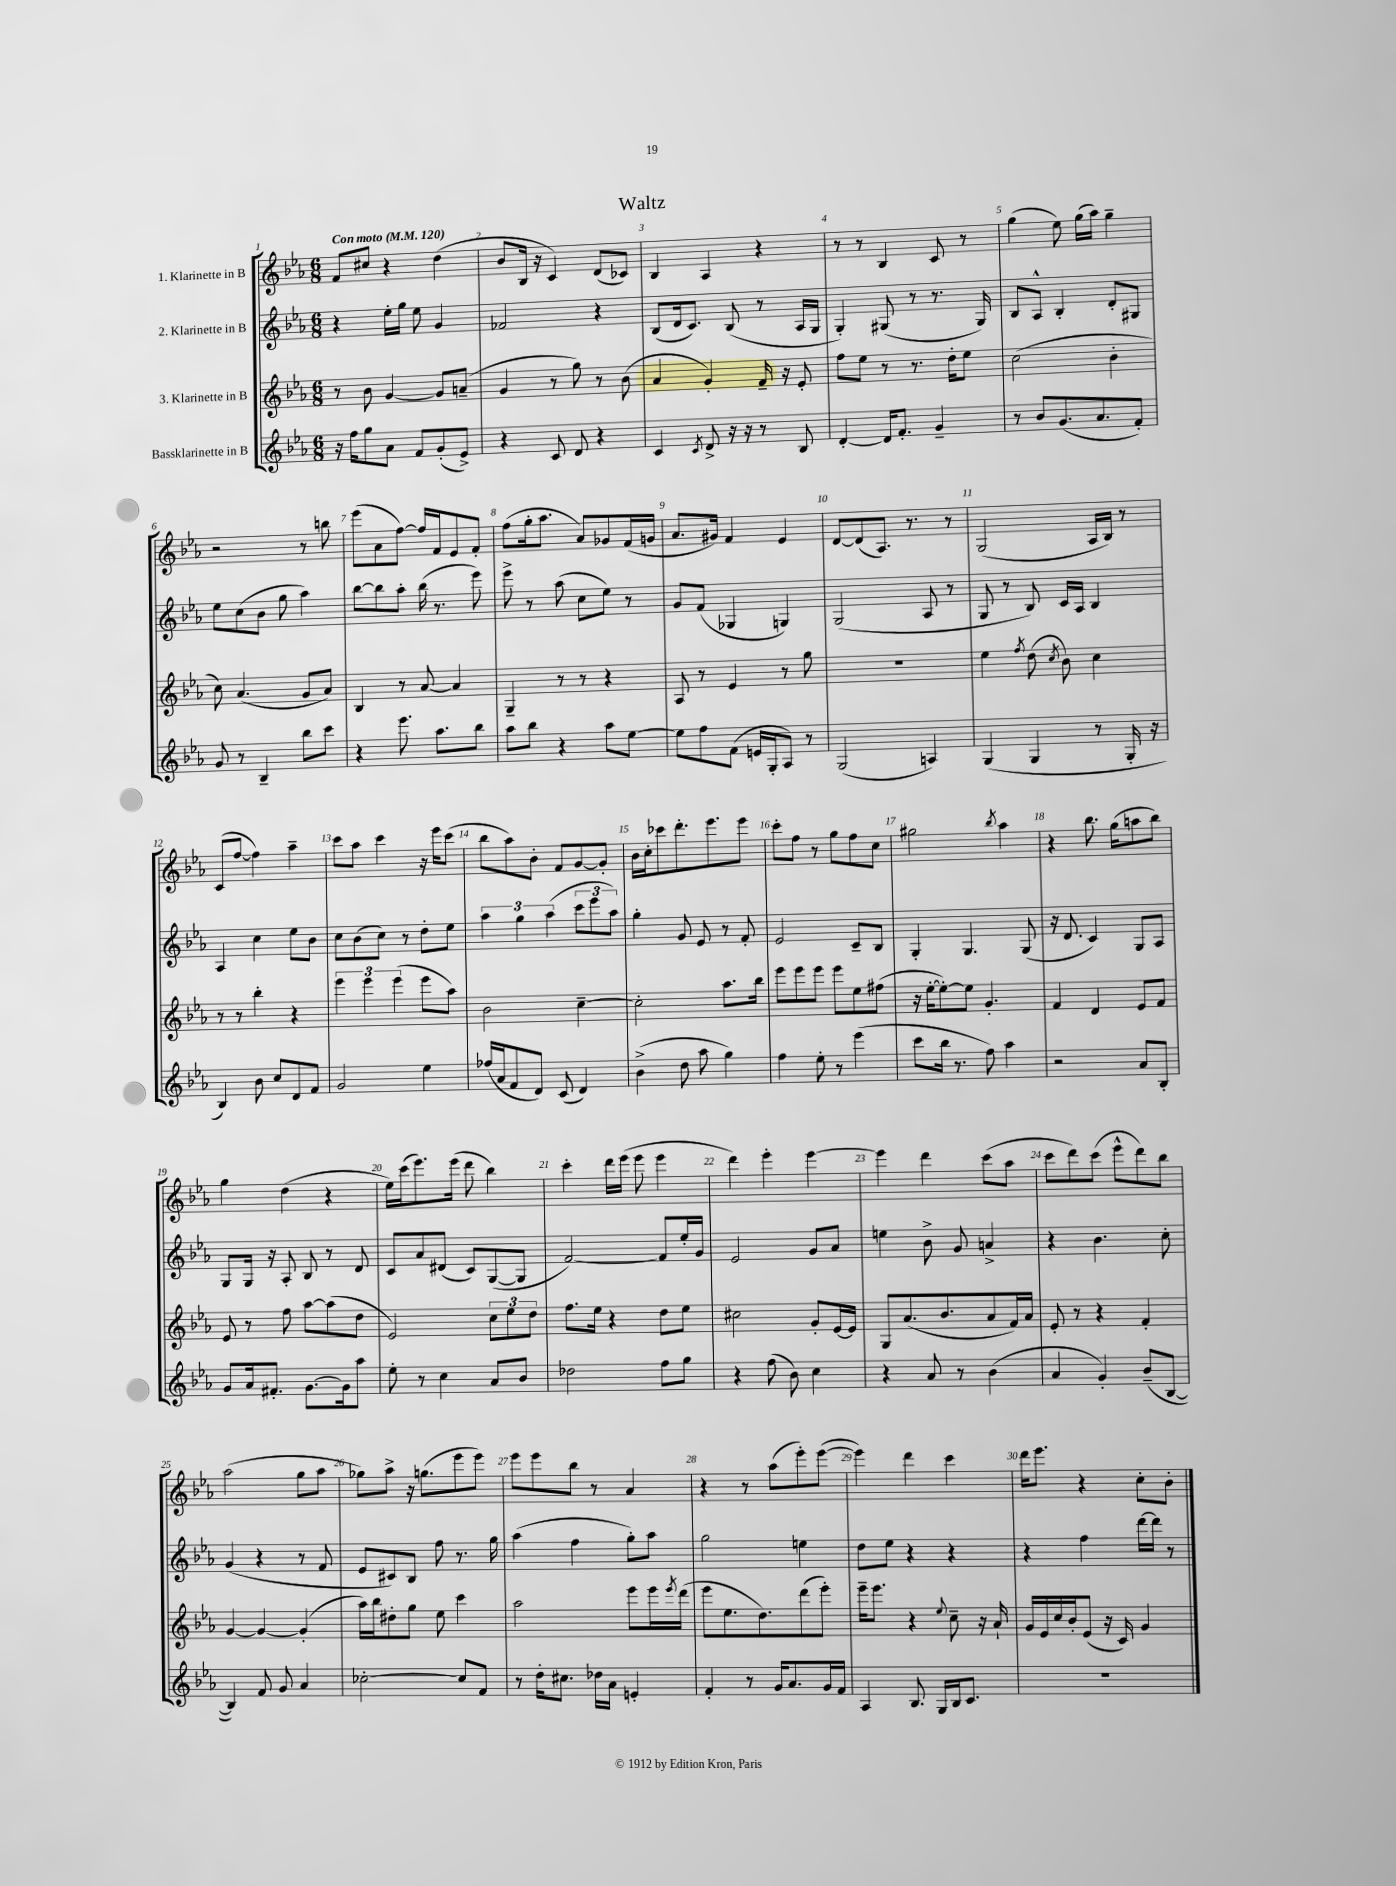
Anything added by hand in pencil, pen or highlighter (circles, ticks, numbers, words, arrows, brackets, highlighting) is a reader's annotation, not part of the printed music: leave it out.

**kern	**kern	**kern	**kern
*part4	*part3	*part2	*part1
*staff4	*staff3	*staff2	*staff1
*I"Bassklarinette in B	*I"3. Klarinette in B	*I"2. Klarinette in B	*I"1. Klarinette in B
*clefG2	*clefG2	*clefG2	*clefG2
*k[b-e-a-]	*k[b-e-a-]	*k[b-e-a-]	*k[b-e-a-]
*M6/8	*M6/8	*M6/8	*M6/8
*MM120	*MM120	*MM120	*MM120
=1	=1	=1	=1
!	!	!	!LO:TX:a:B:t=Con moto
16r	8r	4r	8f/L
16ff\KL	.	.	.
8gg\	8b-\	.	8cc#X/J
8a-\J	[4g/	16ee-'\LL	4r
.	.	16gg\JJ	.
8f/L	.	8ee-\	.
(8g'/	8g/L]	4g/	(4dd\
8e-^/J)	(8an~/J	.	.
=2	=2	=2	=2
4r	4g/	2f-X/	8b-/L
.	.	.	16B-/Jk
.	.	.	16r
8c/	8r	.	4c/)
8d/	8gg\)	.	.
4r	8r	4r	(8d/L
.	(8b-\	.	8c-X/J)
=3	=3	=3	=3
4c/	4a-/	(8B-/L	4B-/
.	.	16d/k	.
.	.	8.c/J)	.
8qc/	.	.	.
8d^/	4g'/)	.	4A-/
16r	.	(8B-/	.
16r	.	.	.
8r	16f~/	8r	4r
.	16r	.	.
8B-/	8e-'/	16A-/LL	.
.	.	16G/JJ	.
=4	=4	=4	=4
[4d'/	8ff\L	4G'/)	8r
.	8ee-\J	.	8r
16d/KL]	8r	(8G#X/	4B-/
8.f'/J	.	.	.
.	8.r	8r	.
4g~/	.	8.r	8c/
.	16dd'\KL	.	.
.	8ee-\J	.	8r
.	.	16G#/)	.
=5	=5	=5	=5
8r	(2cc\	8B-/L	(4gg\
8b-/L	.	8A-^^/J	.
(8.g/	.	4B-'/	8ee-\)
.	.	.	(16gg\LL
8.a-/	.	.	16aa-\JJ)
.	4b-'\	8d'/L	4gg~\
8f'/J)	.	8G#X/J	.
!!LO:LB:g=z
=6	=6	=6	=6
8g/	8cc\)	8ee-\L	2r
8r	(4.a-/	(8cc\	.
4B-~/	.	8b-\J	.
.	.	8gg\	.
8bb-\L	8g/L	4aa-\)	8r
8ccc\J	8a-/J)	.	8bbn\
=7	=7	=7	=7
4r	4B-/	[8bb-\L	(8eee-\L
.	.	8bb-\]	8a-\
8.eee-\	8r	8aa-'\J	[8ff\J)
.	[8a-/	(16bb-\	16ff/LL]
8.aa-\L	.	8.r	16f/J
.	4a-/]	.	8e-/
8bb-\J	.	8eee-\)	8f'/J
=8	=8	=8	=8
8aa-\L	4G~/	8eee-^\	(8ff\L
8bb-\J	.	8r	16gg'\k
.	.	.	8.aa-\J
4r	8r	(8aa-\	.
.	8r	8cc\L	8a-/L)
8aa-\L	4r	8ee-\J)	8g-X/
[8ee-\J	.	8r	(16f/L
.	.	.	16gn/JJ
=9	=9	=9	=9
8ee-\L]	8A-/	8g/L	8.a-/L
8ff\	8r	(8f/J	.
.	.	.	16g#X/Jk)
(8f\J	4e-/	4G-X/	4f/
16en/LL	.	.	.
16G'/J	.	.	.
8A-/J)	8r	4Gn/)	4e-/
8r	8gg\	.	.
=10	=10	=10	=10
(2G/	2.r	(2G/	[8d/L
.	.	.	(8d/]
.	.	.	8.A-/J)
.	.	.	8.r
4An/)	.	8A-/	.
.	.	8r	8r
=11	=11	=11	=11
(4G/	4ee-\	8G/	(2G/
.	.	8r	.
.	8qff/	.	.
4G/	(8dd\	8B-/)	.
.	8qcc/	.	.
.	8b-\)	16c/LL	.
.	.	16A-/JJ	.
8r	4cc\	4B-/	16A-/LL
.	.	.	16B-/JJ)
16G'/	.	.	8r
16r	.	.	.
!!LO:LB:g=z
=12	=12	=12	=12
4B-/)	8r	4A-/	(8c/L
.	8r	.	[8ff/J
8b-\	4bb-'\	4cc\	4ff\])
8cc/L	.	.	.
8d/	4r	8ee-\L	4aa-~\
8f/J	.	8b-\J	.
=13	=13	=13	=13
2g/	6eee-\	8cc\L	8ccc\L
.	.	(8b-\	8aa-\J
.	6eee-\	.	.
.	.	8cc\J)	4ccc\
.	(6eee-\	.	.
.	.	8r	.
4ee-\	8eee-\L	8dd'\L	16r
.	.	.	16eee-\KL
.	8aa-\J)	8ee-\J	(8ccc\J
=14	=14	=14	=14
(16ff-X/LL	2b-\	6aa-\	8bb-\L
16a-/J	.	.	.
8f/	.	.	8aa-\)
.	.	6gg\	.
8d/J)	.	.	8b-'\J
.	.	(6aa-\	.
(8c/	.	.	8f/L
4d/)	[4cc~\	12ccc\L	[8g/
.	.	12eee-\	.
.	.	.	8g'/J]
.	.	12aa-\J)	.
=15	=15	=15	=15
(4b-^\	2cc'\]	4gg'\	16b-\LL
.	.	.	16cc'\J
.	.	.	8ccc-X\
8dd\	.	8g/	8.ddd'\
8aa-\	.	8e-/	.
.	.	.	8.eee-\
4gg\)	8.aa-\L	8r	.
.	.	8f'/	8eee-\J
.	16bb-\Jk	.	.
=16	=16	=16	=16
4ff\	8eee-\L	2e-/	8ccc'\L
.	8eee-\	.	8ff\J
8ee-'\	8eee-\J	.	8r
8r	8eee-\L	.	8gg\L
(4eee-\	8ee-\	8c~/L	8ff\
.	(8ff#X\J	8B-/J	8cc\J
=17	=17	=17	=17
8ccc\L	16r	4G'/	2gg#X\
.	[16ee-'\KL	.	.
16bb-\Jk	8ee-'\_)	.	.
8.r	.	.	.
.	8ee-\J]	4.G/	.
8ff\)	4.g'/	.	.
.	.	.	8qbb-/
4aa-\	.	.	4aa-\
.	.	(8G/	.
=18	=18	=18	=18
2r	4f/	16r	4r
.	.	8.d/	.
.	4d/	4c/)	8.bb-\
.	.	.	(16gg\KL
8a-/L	8e-/L	8G/L	8aan\
8B-'/J	8f/J	8A-/J	8bb-\J)
!!LO:LB:g=z
=19	=19	=19	=19
8g/L	8e-/	8G/L	4gg\
16a-/k	8r	16G/Jk	.
8.f#X'/J	.	16r	.
.	8ff\	8A-'/	(4dd\
[8.g\L	[8aa-\L	8B-/	.
.	(8aa-\]	8r	4r
16g\k]	.	.	.
8aa-\J	8dd\J	8d/	.
=20	=20	=20	=20
8ee-'\	2e-/)	8c/L	16ee-\LL)
.	.	.	(16ccc\J
8r	.	8a-/	8.eee-\)
4cc\	.	(8d#X/J	.
.	.	.	(16eee-\Jk
.	.	8c/L)	8ddd\
8a-/L	12cc\L	([8G/	4bb-\)
.	12ee-\	.	.
8b-/J	.	8G/J]	.
.	12dd\J	.	.
=21	=21	=21	=21
2dd-X\	8.ff\L	[2f/)	4ccc'\
.	16ee-\Jk	.	.
.	4r	.	16ddd\LL
.	.	.	(16eee-\JJ
.	.	.	8eee-\
8ff\L	8dd\L	8f/L]	4eee-\
8gg\J	8ee-\J	16ee-'/L	.
.	.	16g/JJ	.
=22	=22	=22	=22
4r	2cc#X\	2e-/	4ddd\)
(8ff\	.	.	4eee-'\
8b-\)	.	.	.
4cc\	8g'/L	8g/L	[4eee-\
.	[16e-/L	8a-/J	.
.	16e-/JJ]	.	.
=23	=23	=23	=23
4r	8G/L	4een\	4eee-\]
.	(8.a-/	.	.
8a-/	.	8b-^\	4ddd\
.	8.b-/	.	.
8r	.	8g/	.
(4b-\	8a-/	4an^/	(8ccc\L
.	16f/L)	.	8aa-\J
.	16a-/JJ	.	.
=24	=24	=24	=24
4a-/	8e-'/	4r	8ccc\L
.	8r	.	8ddd\)
4g'/)	4r	4.b-\	(8ccc\J
.	.	.	8eee-^^\L
(8b-~/L	4f'/	.	8ddd\)
[8B-/J	.	8cc'\	8bb-\J
!!LO:LB:g=z
=25	=25	=25	=25
4B-/])	[4g/	(4g/	(2aa-\
8f/	4g/_	4r	.
8g/	.	.	.
4a-/	(4g'/]	8r	8gg\L
.	.	8f/	8aa-\J
=26	=26	=26	=26
[2cc-X'\	16aa-\LL)	8e-/L	8gg-X\L)
.	16bb-\J	.	.
.	8dd#X'\	8c#X/)	8aa-^\J
.	8gg\J	8B-/J	16r
.	.	.	(8.ggn\L
.	8ee-\	8ff\	.
8cc-/L]	4ccc\	8.r	8eee-\
8f/J	.	.	8eee-\J)
.	.	16gg\	.
=27	=27	=27	=27
8r	2aa-\	(4aa-\	8eee-\L
16dd'\KL	.	.	8eee-\
8.cc#X\J	.	.	.
.	.	4ff\	8bb-\J
16dd-X\LL	.	.	8r
16a-\JJ	.	.	.
4en'/	8eee-\L	8gg'\L)	4a-/
.	16eee-\L	8aa-\J	.
.	8qeee-/	.	.
.	(16ddd\JJ	.	.
=28	=28	=28	=28
4f'/	8eee-\L	2gg\	4r
.	8.ee-\	.	.
8r	.	.	8r
.	8.dd\)	.	.
16g/KL	.	.	(8aa-\L
8.a-/	.	.	.
.	(8ddd\	4een\	8eee-'\)
16g/L	8eee-'\J)	.	([8eee-\J
16f/JJ	.	.	.
=29	=29	=29	=29
4A-/	16eee-~\KL	8dd\L	4eee-\])
.	8.eee-\J	.	.
.	.	8ee-\J	.
8.B-/	4r	4r	4ddd\
16G/LL	.	.	.
.	8qqee-/	.	.
16B-/J	8cc~\	4r	4ccc\
8.c/J	.	.	.
.	16r	.	.
.	16a-`/	.	.
=30	=30	=30	=30
2.r	16g/LL	4r	16ddd\KL
.	16e-/	.	8.eee-\J
.	16cc/	.	.
.	16b-'/J	.	.
.	(8e-/J	4ff\	4r
.	16r	.	.
.	16c/)	.	.
.	4g/	[16ddd\LL	8cc'\L
.	.	16ddd\JJ]	.
.	.	8r	8b-'\J
==	==	==	==
*-	*-	*-	*-
